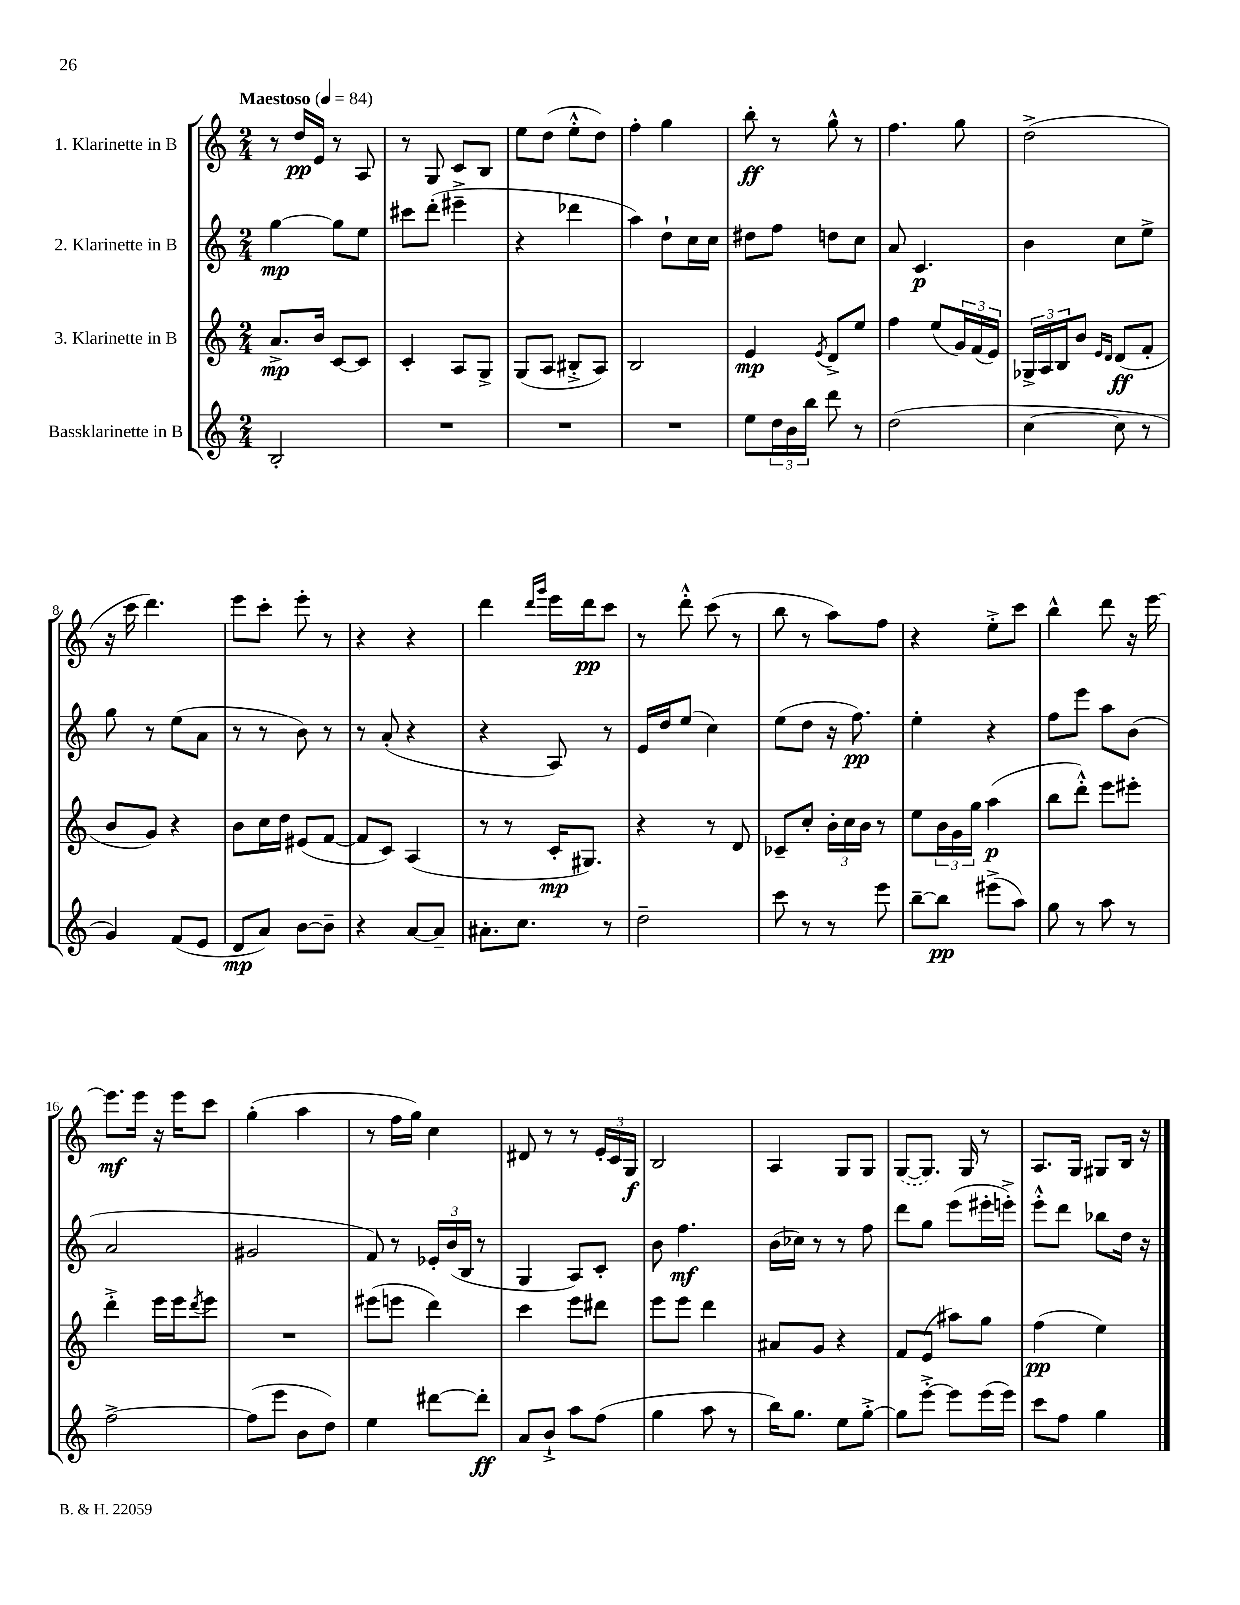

**kern	**dynam	**kern	**dynam	**kern	**dynam	**kern	**dynam
*part4	*part4	*part3	*part3	*part2	*part2	*part1	*part1
*staff4	*staff4	*staff3	*staff3	*staff2	*staff2	*staff1	*staff1
*I"Bassklarinette in B	*	*I"3. Klarinette in B	*	*I"2. Klarinette in B	*	*I"1. Klarinette in B	*
*clefG2	*	*clefG2	*	*clefG2	*	*clefG2	*
*k[]	*	*k[]	*	*k[]	*	*k[]	*
*M2/4	*	*M2/4	*	*M2/4	*	*M2/4	*
*MM84	*	*MM84	*	*MM84	*	*MM84	*
=1	=1	=1	=1	=1	=1	=1	=1
!	!	!	!	!	!	!LO:TX:a:B:t=Maestoso	!
2B'/	.	8.a^/L	mp	[4gg\	mp	8r	.
.	.	.	.	.	.	16dd/LL	pp
.	.	16b/Jk	.	.	.	16e/JJ	.
.	.	[8c/L	.	8gg\L]	.	8r	.
.	.	8c/J]	.	8ee\J	.	8A/	.
=2	=2	=2	=2	=2	=2	=2	=2
2r	.	4c'/	.	8ccc#X\L	.	8r	.
.	.	.	.	(8ddd'\J	.	8G/	.
.	.	8A/L	.	4eee#X~^\	.	8c/L	.
.	.	8G^/J	.	.	.	8B/J	.
=3	=3	=3	=3	=3	=3	=3	=3
2r	.	(8G/L	.	4r	.	8ee\L	.
.	.	8A/J	.	.	.	(8dd\J	.
.	.	8B#X'^/L	.	4ddd-X\	.	8ee'^^\L	.
.	.	8A/J)	.	.	.	8dd\J)	.
=4	=4	=4	=4	=4	=4	=4	=4
2r	.	2B/	.	4aa\)	.	4ff'\	.
.	.	.	.	8dd`\L	.	4gg\	.
.	.	.	.	16cc\L	.	.	.
.	.	.	.	16cc\JJ	.	.	.
=5	=5	=5	=5	=5	=5	=5	=5
8ee\L	.	4e/	mp	8dd#X\L	.	8bb'\	ff
24dd\L	.	.	.	8ff\J	.	8r	.
24b\	.	.	.	.	.	.	.
24bb\JJ	.	.	.	.	.	.	.
.	.	8qe/	.	.	.	.	.
8ddd\	.	8d^/L	.	8ddn\L	.	8gg^^\	.
8r	.	8ee/J	.	8cc\J	.	8r	.
=6	=6	=6	=6	=6	=6	=6	=6
(2dd\	.	4ff\	.	8a/	.	4.ff\	.
.	.	.	.	4.c/	p	.	.
.	.	(8ee/L	.	.	.	.	.
.	.	24g/L)	.	.	.	8gg\	.
.	.	(24f/	.	.	.	.	.
.	.	24e/JJ)	.	.	.	.	.
=7	=7	=7	=7	=7	=7	=7	=7
[4cc\	.	24G-X^/LL	.	4b\	.	(2dd^\	.
.	.	24A/	.	.	.	.	.
.	.	24B/J	.	.	.	.	.
.	.	8b/J	.	.	.	.	.
.	.	16qqe/LL	.	.	.	.	.
.	.	16qqd/JJ	.	.	.	.	.
8cc\]	.	(8d/L	ff	8cc\L	.	.	.
8r	.	8f'/J	.	8ee^\J	.	.	.
!!LO:LB:g=z
=8	=8	=8	=8	=8	=8	=8	=8
4g/)	.	8b/L	.	8gg\	.	16r	.
.	.	.	.	.	.	16ccc\	.
.	.	8g/J)	.	8r	.	4.ddd\)	.
(8f/L	.	4r	.	(8ee\L	.	.	.
8e/J	.	.	.	8a\J	.	.	.
=9	=9	=9	=9	=9	=9	=9	=9
8d/L	mp	8b\L	.	8r	.	8eee\L	.
8a/J)	.	16cc\L	.	8r	.	8ccc'\J	.
.	.	16dd\JJ	.	.	.	.	.
[8b\L	.	(8e#X/L	.	8b\)	.	8eee'\	.
8b~\J]	.	[8f/J	.	8r	.	8r	.
=10	=10	=10	=10	=10	=10	=10	=10
4r	.	8f/L]	.	8r	.	4r	.
.	.	8c/J)	.	(8a'/	.	.	.
[8a/L	.	(4A/	.	4r	.	4r	.
8a~/J]	.	.	.	.	.	.	.
=11	=11	=11	=11	=11	=11	=11	=11
8.a#X'\L	.	8r	.	4r	.	4ddd\	.
.	.	8r	.	.	.	.	.
8.cc\J	.	.	.	.	.	.	.
.	.	.	.	.	.	16qqddd/LL	.
.	.	.	.	.	.	16qqggg/JJ	.
.	.	16c'/KL	mp	8A/)	.	16eee\LL	.
.	.	8.G#X/J)	.	.	.	16ddd\J	pp
8r	.	.	.	8r	.	8ccc\J	.
=12	=12	=12	=12	=12	=12	=12	=12
2dd~\	.	4r	.	16e/LL	.	8r	.
.	.	.	.	16dd/J	.	.	.
.	.	.	.	(8ee/J	.	8ddd'^^\	.
.	.	8r	.	4cc\)	.	(8ccc\	.
.	.	8d/	.	.	.	8r	.
=13	=13	=13	=13	=13	=13	=13	=13
8ccc\	.	8c-X~/L	.	(8ee\L	.	8bb\	.
8r	.	8cc'/J	.	8dd\J	.	8r	.
8r	.	24b'\LL	.	16r	.	8aa\L)	.
.	.	24cc\	.	.	.	.	.
.	.	.	.	8.ff\)	pp	.	.
.	.	24b\JJ	.	.	.	.	.
8eee\	.	8r	.	.	.	8ff\J	.
=14	=14	=14	=14	=14	=14	=14	=14
[8bb~\L	.	8ee\L	.	4ee'\	.	4r	.
8bb\J]	pp	24b\L	.	.	.	.	.
.	.	24g\	.	.	.	.	.
.	.	24gg\JJ	.	.	.	.	.
(8eee#X^\L	.	(4aa\	p	4r	.	8ee'^\L	.
8aa\J)	.	.	.	.	.	8ccc\J	.
=15	=15	=15	=15	=15	=15	=15	=15
8gg\	.	8bb\L	.	8ff\L	.	4bb^^\	.
8r	.	8ddd'^^\J)	.	8eee\J	.	.	.
8aa\	.	8eee\L	.	8aa\L	.	8ddd\	.
8r	.	8eee#X'\J	.	(8b\J	.	16r	.
.	.	.	.	.	.	[16eee\	.
!!LO:LB:g=z
=16	=16	=16	=16	=16	=16	=16	=16
[2ff^\	.	4ddd'^\	.	2a/	.	8.eee\L]	mf
.	.	.	.	.	.	16eee\Jk	.
.	.	16eee\LL	.	.	.	16r	.
.	.	16eee\J	.	.	.	16eee\KL	.
.	.	8qddd/	.	.	.	.	.
.	.	8eee\J	.	.	.	8ccc\J	.
=17	=17	=17	=17	=17	=17	=17	=17
(8ff\L]	.	2r	.	2g#X/	.	(4gg'\	.
8eee\J	.	.	.	.	.	.	.
8b\L	.	.	.	.	.	4aa\	.
8dd\J)	.	.	.	.	.	.	.
=18	=18	=18	=18	=18	=18	=18	=18
4ee\	.	(8eee#X\L	.	8f/)	.	8r	.
.	.	8eeen\J	.	8r	.	16ff\LL	.
.	.	.	.	.	.	16gg\JJ)	.
[8ddd#X\L	.	4ddd\)	.	24e-X'/LL	.	4cc\	.
.	.	.	.	(24b/	.	.	.
.	.	.	.	24B/JJ	.	.	.
8ddd#'\J]	ff	.	.	8r	.	.	.
=19	=19	=19	=19	=19	=19	=19	=19
8a/L	.	4ccc\	.	4G/	.	8d#X/	.
8b`^/J	.	.	.	.	.	8r	.
8aa\L	.	8eee\L	.	8A/L)	.	8r	.
(8ff\J	.	8ddd#X\J	.	8c'/J	.	24e'/LL	.
.	.	.	.	.	.	24c/	.
.	.	.	.	.	.	24G/JJ	f
=20	=20	=20	=20	=20	=20	=20	=20
4gg\	.	8eee\L	.	8b\	.	2B/	.
.	.	8eee\J	.	4.ff\	mf	.	.
8aa\	.	4ddd\	.	.	.	.	.
8r	.	.	.	.	.	.	.
=21	=21	=21	=21	=21	=21	=21	=21
16bb\KL)	.	8a#X/L	.	(16b\LL	.	4A/	.
8.gg\J	.	.	.	16cc-X\JJ)	.	.	.
.	.	8g/J	.	8r	.	.	.
8ee\L	.	4r	.	8r	.	8G/L	.
[8gg'^\J	.	.	.	8ff\	.	8G/J	.
=22	=22	=22	=22	=22	=22	=22	=22
8gg\L]	.	8f/L	.	8ddd\L	.	([8G/L	.
[8eee'^\J	.	(8e/J	.	8gg\J	.	8.G/J])	.
8eee\L]	.	8aa#X\L)	.	(8eee\L	.	.	.
.	.	.	.	.	.	16G/	.
(16eee\L	.	8gg\J	.	16eee#X'\L	.	8r	.
16eee\JJ)	.	.	.	16eeen'^\JJ)	.	.	.
=23	=23	=23	=23	=23	=23	=23	=23
8ccc\L	.	(4ff\	pp	8eee'^^\L	.	8.A/L	.
8ff\J	.	.	.	8ddd\J	.	.	.
.	.	.	.	.	.	16G/Jk	.
4gg\	.	4ee\)	.	8bb-X\L	.	8G#X/L	.
.	.	.	.	16dd\Jk	.	16B/Jk	.
.	.	.	.	16r	.	16r	.
==	==	==	==	==	==	==	==
*-	*-	*-	*-	*-	*-	*-	*-
